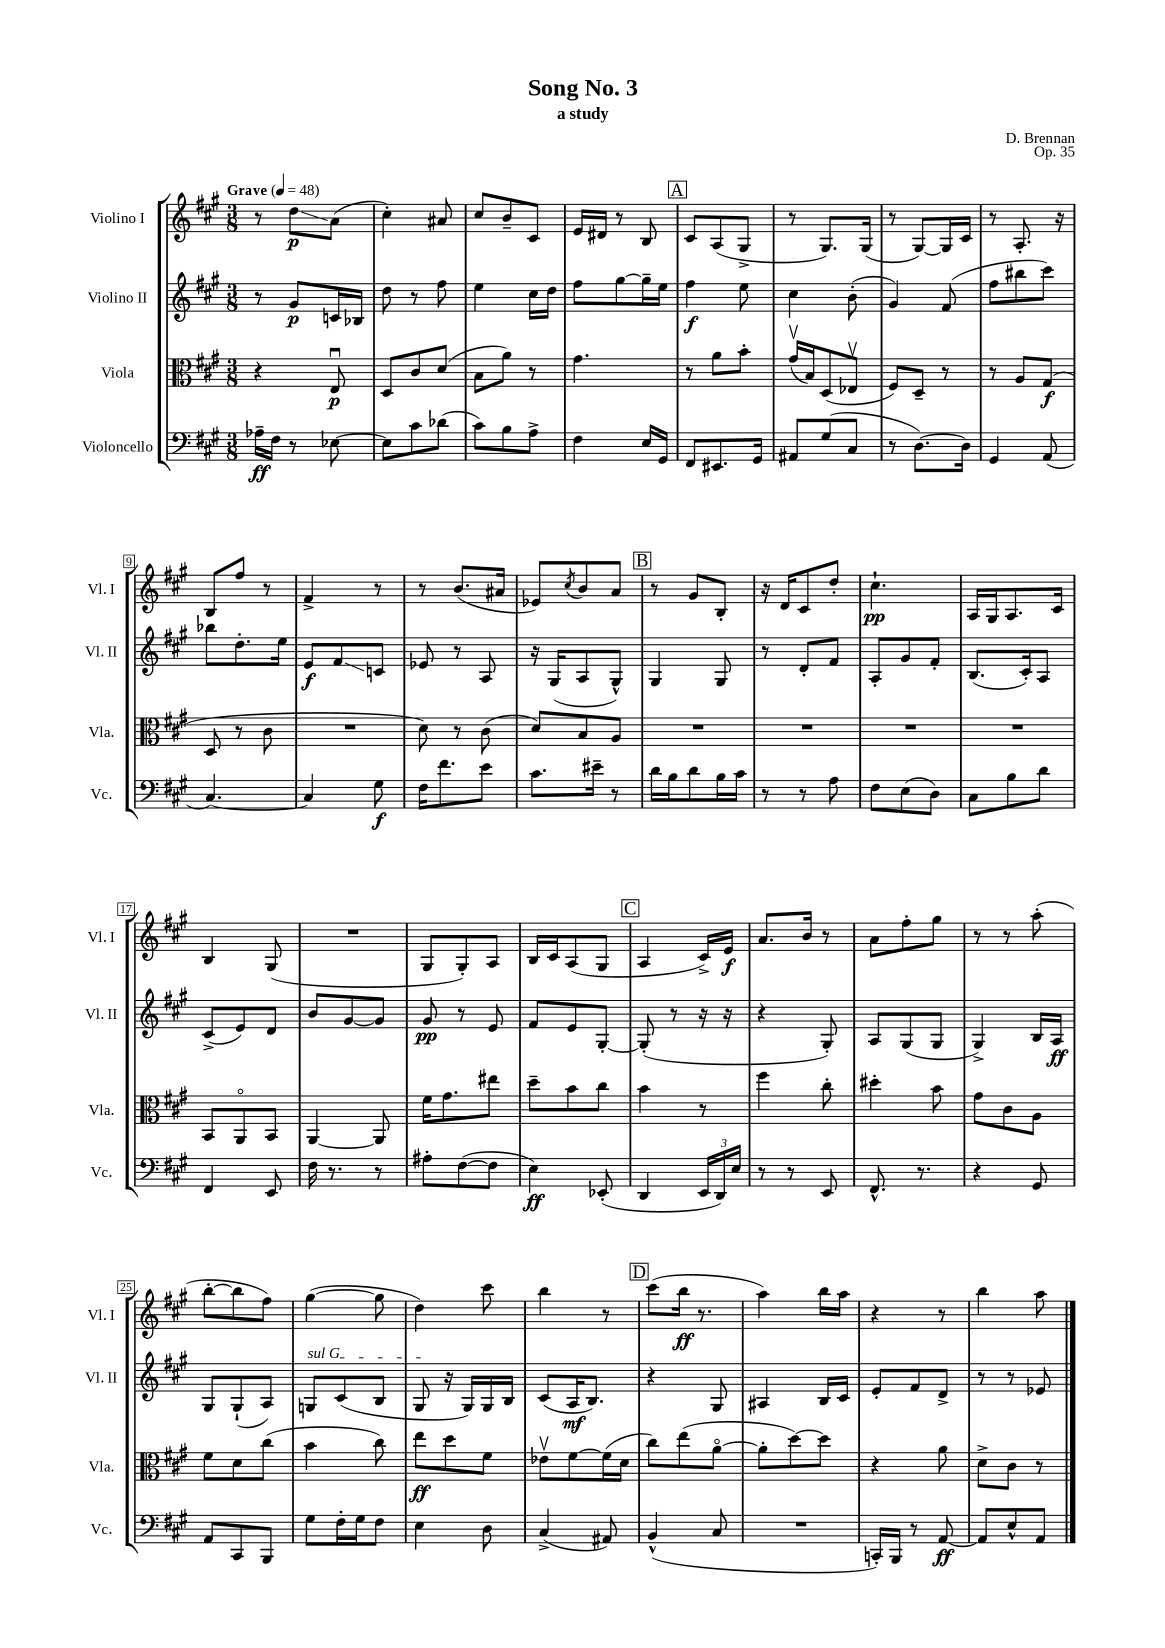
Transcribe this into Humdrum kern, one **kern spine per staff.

**kern	**kern	**kern	**kern
*staff4	*staff3	*staff2	*staff1
*clefF4	*clefC3	*clefG2	*clefG2
*k[f#c#g#]	*k[f#c#g#]	*k[f#c#g#]	*k[f#c#g#]
*M3/8	*M3/8	*M3/8	*M3/8
*MM48	*MM48	*MM48	*MM48
16A-~\LL	4r	8r	8r
16F#\JJ	.	.	.
8r	.	8g#/L	8dd\L
[8E-\	8Eu/	16c/L	(8a\J
.	.	16B-/JJ	.
=	=	=	=
8E-\]L	8D/L	8dd\	4cc#'\)
8c#\	8c#/	8r	.
(8d-\J	(8d/J	8ff#\	8a#/
=	=	=	=
8c#\L)	8B\L	4ee\	8cc#/L
8B\	8a\J)	.	8b~/
8A^\J	8r	16cc#\LL	8c#/J
.	.	16dd\JJ	.
=	=	=	=
4F#\	4.g#\	8ff#\L	16e/LL
.	.	.	16d#/JJ
.	.	[8gg#\	8r
16E/LL	.	16gg#~\]L	8B/
16GG#/JJ	.	16ee\JJ	.
=	=	=	=
8FF#/L	8r	4ff#\	8c#/L
8.EE#/	8a\L	.	(8A/
.	8b'\J	8ee\	8G#^/J
16GG#/Jk	.	.	.
=	=	=	=
8AA#/L	(16g#v/LL	4cc#\	8r
.	16B/J)	.	.
(8G#/	(8D/	.	8.G#/L)
8C#/J	8E-v/J	(8b'\	.
.	.	.	(16G#/Jk
=	=	=	=
8r	8F#/L)	4g#/)	8r
[8.D\L)	8D~/J	.	[8G#/L)
.	8r	(8f#/	16G#/]L
16D\]Jk	.	.	16c#/JJ
=	=	=	=
4GG#/	8r	8ff#\L	8r
.	8A/L	8bb#\	8.A'/
(8AA/	(8G#/J	8ccc#\J)	.
.	.	.	16r
=	=	=	=
[4.C#/)	8D/	8bb-\L	8B/L
.	8r	8.dd'\	8ff#/J
.	8c#\	.	8r
.	.	16ee\Jk	.
=	=	=	=
4C#/]	4.r	8e/L	4f#^/
.	.	8f#/	.
8G#\	.	8c/J	8r
=	=	=	=
16F#\LK	8d\)	8e-/	8r
8.f#\	.	.	.
.	8r	8r	(8.b/L
8e\J	(8c#\	8A/	.
.	.	.	16a#/Jk
=	=	=	=
8.c#\L	8d/L)	16r	8e-/L)
.	.	(16G#/LK	.
.	.	.	8qcc#/
.	8B/	8A/	8b/
16e#~\Jk	.	.	.
8r	8A/J	8G#^^/J)	8a/J
=	=	=	=
16d\LL	4.r	4G#/	8r
16B\J	.	.	.
8d\	.	.	8g#/L
16B\L	.	8G#/	8B'/J
16c#\JJ	.	.	.
=	=	=	=
8r	4.r	8r	16r
.	.	.	16d/LK
8r	.	8d'/L	8c#/
8A\	.	8f#/J	8dd'/J
=	=	=	=
8F#\L	4.r	8A'/L	4.cc#`\
(8E\	.	8g#/	.
8D\J)	.	8f#'/J	.
=	=	=	=
8C#\L	4.r	(8.B/L	16A/LL
.	.	.	16G#/J
8B\	.	.	8.A/
.	.	16c#'/k)	.
8d\J	.	8A/J	.
.	.	.	16c#/Jk
=	=	=	=
4FF#/	8BB/L	(8c#^/L	4B/
.	8AAo/	8e/)	.
8EE/	8BB/J	8d/J	(8G#/
=	=	=	=
16F#\	[4AA/	8b/L	4.r
8.r	.	.	.
.	.	[8g#/	.
8r	8AA/]	8g#/]J	.
=	=	=	=
8A#'\L	16f#\LK	8g#/	8G#/L
.	8.g#\	.	.
([8F#\	.	8r	8G#'/)
8F#\]J	8ee#\J	8e/	8A/J
=	=	=	=
4E\)	8dd~\L	8f#/L	16B/LL
.	.	.	16c#/J
.	8b\	8e/	(8A/
(8EE-'/	8cc#\J	[8G#'/J	8G#/J
=	=	=	=
4DD/	4b\	(8G#'/]	4A/
.	.	8r	.
24EE/LL	8r	16r	16c#^/LL)
24DD/)	.	.	.
.	.	16r	16e/JJ
24E/JJ	.	.	.
=	=	=	=
8r	4ff#\	4r	8.a/L
8r	.	.	.
.	.	.	16b/Jk
8EE/	8cc#'\	8G#'/)	8r
=	=	=	=
8.FF#^^/	4dd#'\	8A/L	8a\L
.	.	(8G#/	8ff#'\
8.r	.	.	.
.	8b\	8G#/J	8gg#\J
=	=	=	=
4r	8g#\L	4G#^/)	8r
.	8c#\	.	8r
8GG#/	8A\J	16B/LL	(8aa'\
.	.	16A/JJ	.
=	=	=	=
8AA/L	8f#\L	8G#/L	[8bb'\L
8CC#/	8d\	(8G#`/	8bb\]
8BBB/J	(8cc#\J	8A/J)	8ff#\J)
=	=	=	=
8G#\L	4b\	8G/L	([4gg#\
16F#'\L	.	(8c#/	.
16G#\J	.	.	.
8F#\J	8cc#\)	8B/J	8gg#\]
=	=	=	=
4E\	8ee\L	8G#/	4dd\)
.	8dd\	16r	.
.	.	16G#/LL)	.
8D\	8f#\J	16G#/	8ccc#\
.	.	16B/JJ	.
=	=	=	=
(4C#^/	8e-v\L	(8c#/L	4bb\
.	[8f#\	16A/K	.
.	.	8.B/J)	.
8AA#/)	(16f#\]L	.	8r
.	16d\JJ	.	.
=	=	=	=
(4BB^^/	8cc#\L)	4r	(8ccc#\L
.	(8ee\	.	16bb\Jk
.	.	.	8.r
8C#/	[8ao\J	8G#/	.
=	=	=	=
4.r	8a'\]L	4A#/	4aa\)
.	[8dd\)	.	.
.	8dd\]J	16B/LL	16bb\LL
.	.	16c#/JJ	16aa\JJ
=	=	=	=
16CC'/LL)	4r	8e'/L	4r
16BBB/JJ	.	.	.
8r	.	8f#/	.
[8AA/	8a\	8d^/J	8r
=	=	=	=
8AA/]L	8d^\L	8r	4bb\
8E^^/	8c#\J	8r	.
8AA/J	8r	8e-/	8aa\
==	==	==	==
*-	*-	*-	*-
